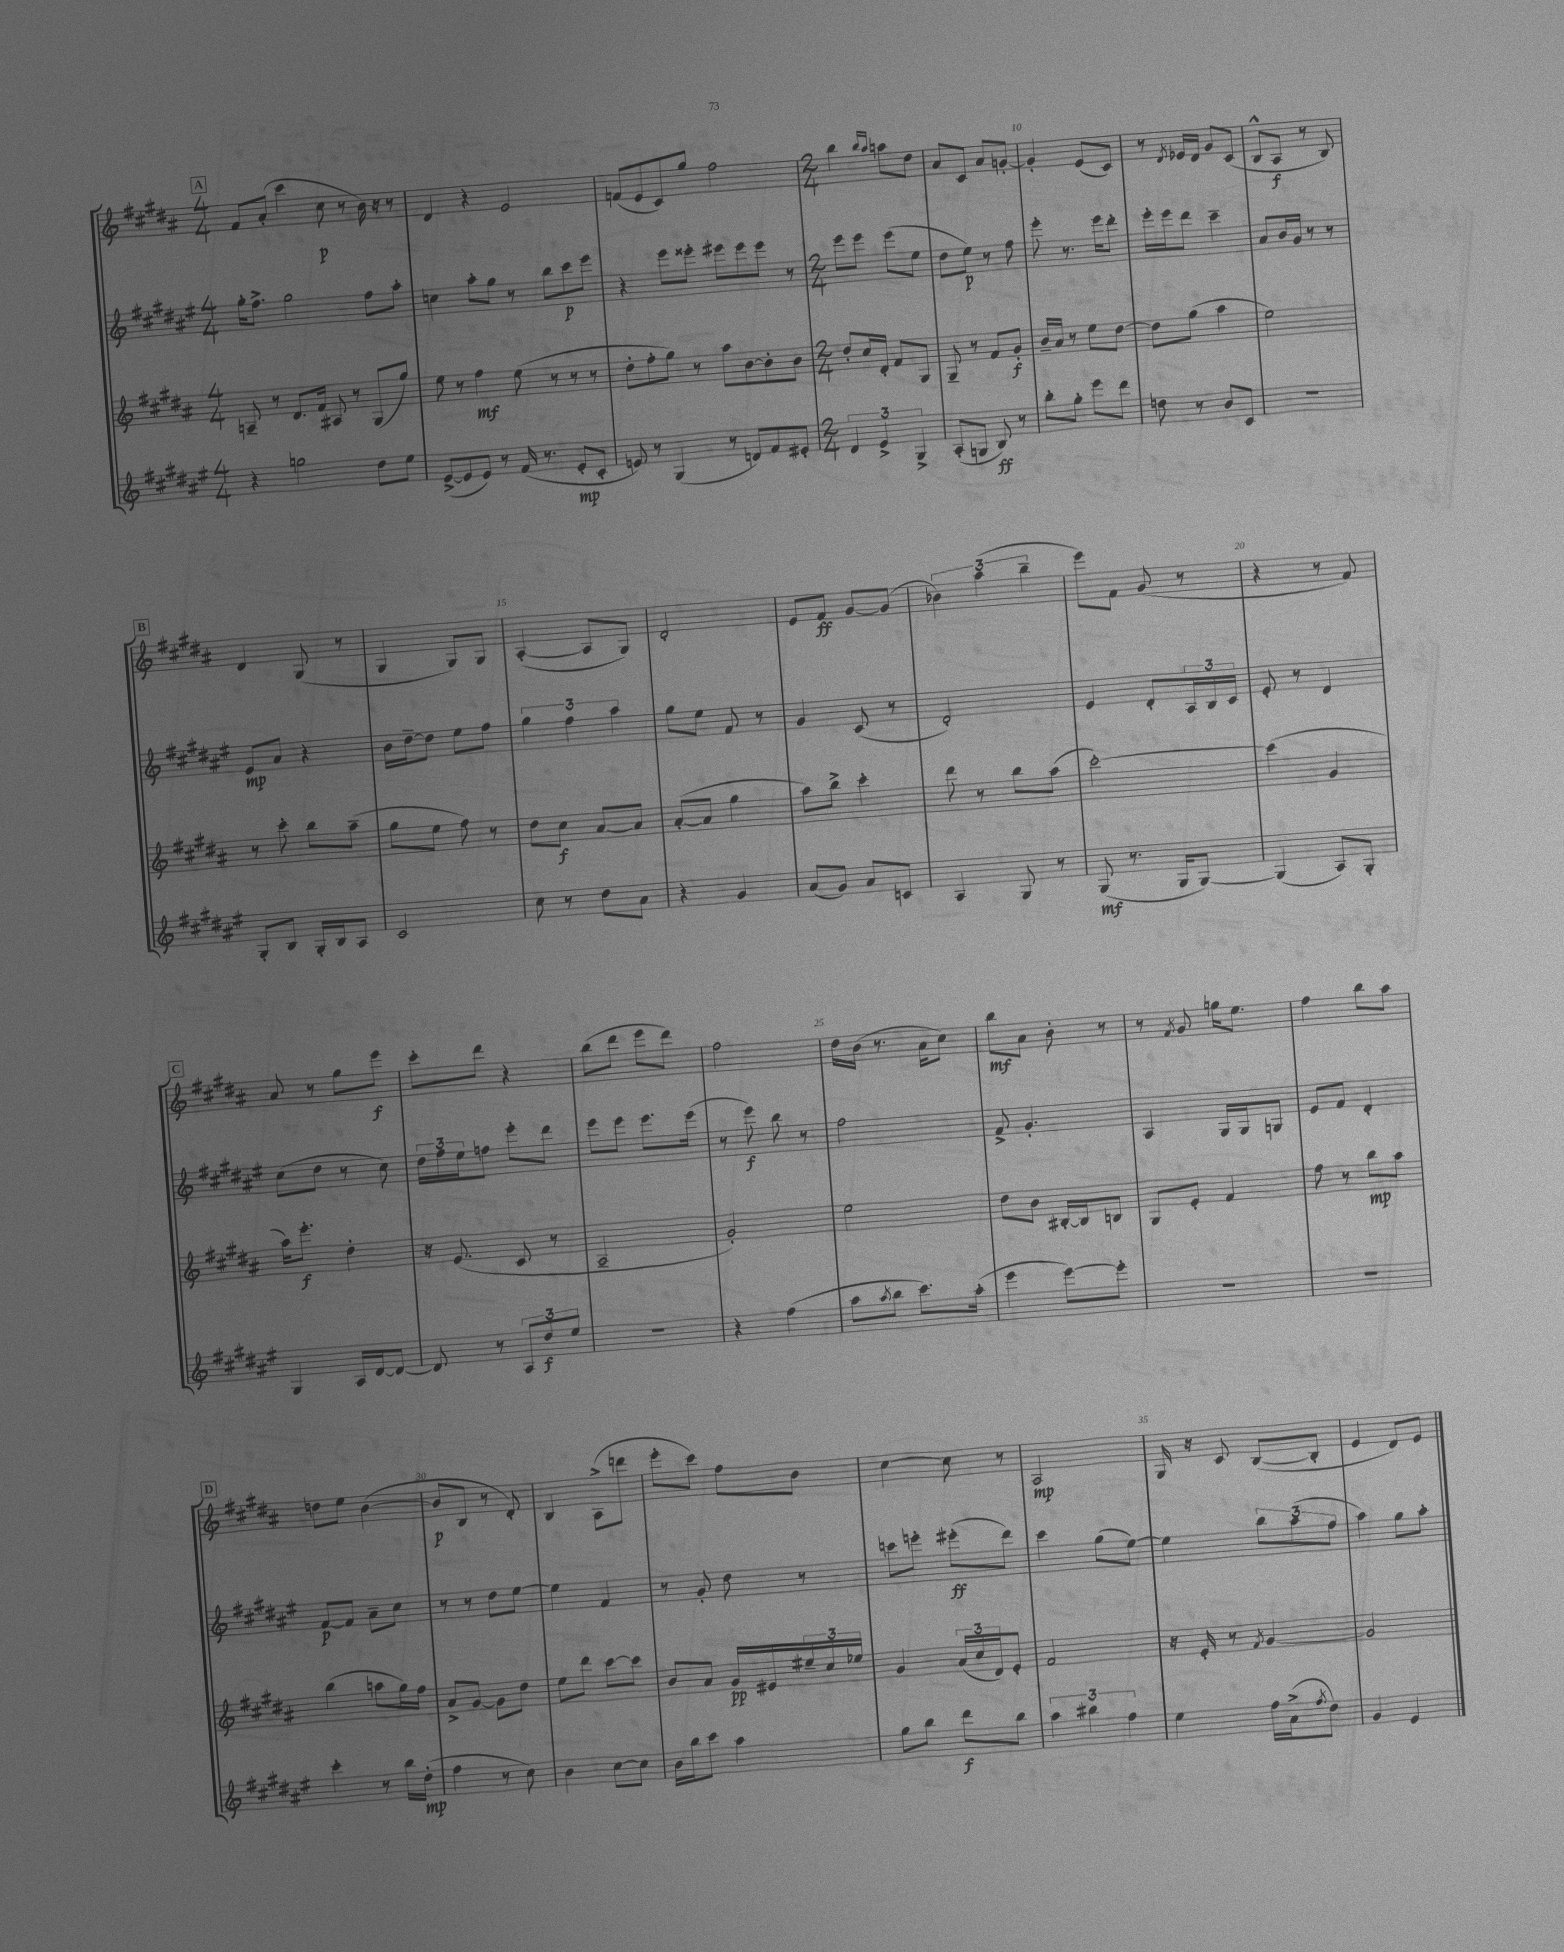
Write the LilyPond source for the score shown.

<<
\new StaffGroup <<
\new Staff = "s0" {
    \clef treble \key b \major \numericTimeSignature \time 4/4
    \mark \markup { \box "A" } fis'8 ais'8-.( cis'''4 cis''8\p r8 b'16) r16 r8 |
    dis'4 r4 e'2 |
    f'8( e'8 cis'8) gis''8 fis''2 |
    \numericTimeSignature \time 2/4 b''4 \grace { b''16 ais''16 } a''8 dis''8 |
    ais'8 cis'8 ais'8 g'8~-. |
    g'4-. e'8( cis'8) |
    r8 \acciaccatura { dis'8 } ees'16 dis'16 gis'8 cis'8( |
    b8-^ ais8\f r8 b8) |
    \mark \markup { \box "B" } dis'4 gis8( r8 |
    gis4 gis8) gis8 |
    ais4~-.( ais8 gis8) |
    dis'2-. |
    e'8 fis'8\ff gis'8~ gis'8( |
    \tuplet 3/2 { bes'4) ais''4( b''4-- } |
    e'''8) fis'8 gis'8( r8 |
    r4 r8 fis'8) |
    \mark \markup { \box "C" } ais'8 r8 gis''8 e'''8\f |
    cis'''8-. dis'''8 r4 |
    b''8( dis'''8 e'''8 dis'''8) |
    fis''2 |
    dis''16 b'16( r8. ais'16 cis''8) |
    b''8\mf ais'8 b'8-. r8 |
    r8 \acciaccatura { fis'8 } gis'8 g''16 e''8. |
    fis''4 b''8 ais''8 |
    \mark \markup { \box "D" } d''8 e''8 b'4~( |
    b'8\p b8 r8 dis'8-.) |
    b4 ais8->( d'''8 |
    e'''8-. cis'''8) fis''8 b'8 |
    cis''4~ cis''8 r8 |
    ais2\mp |
    gis16 r16 cis'8 b8~( b8-. |
    e'4 dis'8) e'8 \bar "|." |
}
\new Staff = "s1" {
    \clef treble \key fis \major \numericTimeSignature \time 4/4
    \mark \markup { \box "A" } gis''16-. fis''8.-> gis''2 fis''8 ais''8-. |
    c''4 ais''8-. gis''8 r8 b''8 cis'''8\p eis'''8 |
    r4 eis'''8 eisis'''8-. eis'''8 eis'''8 eis'''8 r8 |
    \numericTimeSignature \time 2/4 eis'''8 eis'''8 eis'''8( eis''8 |
    dis''8 eis''8\p) r8 fis''8 |
    eis'''8-. r8. eis'''16 dis'''8-. |
    eis'''16-. eis'''16 dis'''8 cis'''4-- |
    ais'8 b'16 gis'16 r8 r8 |
    \mark \markup { \box "B" } eis'8\mp ais'8 r4 |
    b'16 dis''16~-- dis''8 eis''8 fis''8 |
    \tuplet 3/2 { gis''4 fis''4 ais''4 } |
    gis''8 eis''8 fis'8 r8 |
    gis'4 cis'8( r8 |
    dis'2-.) |
    eis'4 dis'8-. \tuplet 3/2 { ais16 b16 cis'16 } |
    eis'8-. r8 dis'4 |
    \mark \markup { \box "C" } cis''8( dis''8 r8 cis''8) |
    \tuplet 3/2 { dis''16 fis''16 eis''16 } f''8 eis'''8-. dis'''8 |
    eis'''8 eis'''8 eis'''8. eis'''16( |
    r8 eis'''8\f) b''8 r8 |
    fis''2 |
    fis'8-> gis'4.-. |
    ais4 gis16 gis16 g8 |
    eis'8 fis'8 dis'4-. |
    \mark \markup { \box "D" } fis'8~\p fis'8 ais'8-- cis''8 |
    r8 r8 dis''8 eis''8~ |
    eis''4 fis'4 |
    r8 gis'8-. dis''8 r8 |
    c'''8 e'''8-. eis'''8-.\ff( dis'''8) |
    cis'''4 gis''8( eis''8~) |
    eis''4 \tuplet 3/2 { b''8 ais''8( fis''8 } |
    ais''4) gis''8 ais''8-. \bar "|." |
}
\new Staff = "s2" {
    \clef treble \key b \major \numericTimeSignature \time 4/4
    \mark \markup { \box "A" } a8-- r8 dis'8. fis'16 ais8 r8 gis8( gis''8) |
    e''8 r8 fis''4\mf e''8( r8 r8 r8 |
    dis''8-. fis''8-. gis''8) r8 ais''8 b'8~ b'8-. b'8 |
    \numericTimeSignature \time 2/4 dis''8-. cis''16 dis'16-. fis'8 gis8 |
    gis8-- r8 fis'8 gis'8-.\f |
    b'16-- ais'16 r8 e''8 dis''8~ |
    dis''8 gis''8( ais''4 |
    e''2) |
    \mark \markup { \box "B" } r8 cis'''8-. b''8 ais''8--( |
    gis''8 e''8 fis''8) r8 |
    dis''8 cis''8\f ais'8~ ais'8 |
    ais'8~-.( ais'8 gis''4 |
    ais''8) b''8-> cis'''4-. |
    dis'''8 r8 b''8 ais''8( |
    cis'''2~-.) |
    cis'''4( gis'4 |
    \mark \markup { \box "C" } ais''16) e'''8.-.\f dis''4-. |
    r16 e'8.( cis'8 r8 |
    ais2-- |
    gis'2-.) |
    e''2 |
    dis''8 b'8 bis16~-. bis16 b8 |
    gis8 e'8-. fis'4 |
    fis''8 r8 b''8\mp ais''8 |
    \mark \markup { \box "D" } b''4( a''8 gis''16) fis''16 |
    ais'8-> gis'8~ gis'8 dis''8 |
    e''8 dis'''8 cis'''8~ cis'''8 |
    b'8 ais'8 gis'16\pp eis'16 \tuplet 3/2 { eis''16-- cis''16 ees''16 } |
    gis'4 \tuplet 3/2 { ais'16( cis''16 dis'16) } e'8-. |
    fis'2 |
    r16 e'16-. r8 \acciaccatura { fis'8 } gis'4~ |
    gis'2 \bar "|." |
}
\new Staff = "s3" {
    \clef treble \key fis \major \numericTimeSignature \time 4/4
    \mark \markup { \box "A" } r4 g''2 dis''8 eis''8 |
    eis'8~->( eis'8 eis'8) r8 fis'16( r8. eis'8-.\mp cis'8-. |
    e'8) r8 gis4( r8 d'8) fis'8 eis'8-. |
    \numericTimeSignature \time 2/4 \tuplet 3/2 { dis'4 eis'4-> gis4-> } |
    ais8-.( g8 b8\ff) r8 |
    b''8-. gis''8-. eis'''8 dis'''8 |
    d''8 r8 b'8 cis'8 |
    r2 |
    \mark \markup { \box "B" } gis8-. b8 gis16-. b16 ais8 |
    cis'2 |
    cis''8 r8 dis''8 ais'8 |
    r4 gis'4 |
    ais'8( gis'8) ais'8 c'8 |
    ais4 gis8 r8 |
    gis8\mf( r8. gis16 gis8~) |
    gis4( ais8) gis8-. |
    \mark \markup { \box "C" } gis4 ais16 dis'16~ dis'8~ |
    dis'8 r8 \tuplet 3/2 { ais8 dis''8\f eis''8 } |
    R2 |
    r4 fis''4( |
    ais''8 \acciaccatura { ais''8 } b''8 cis'''8.) ais''16-.( |
    eis'''4 eis'''8~) eis'''8-. |
    R2 |
    R2 |
    \mark \markup { \box "D" } cis'''4-. r8 b''16 dis''16-.\mp( |
    fis''4 r8 cis''8) |
    b'4 cis''8~ cis''8 |
    b'16 b''16 cis'''8 ais''4 |
    gis''8 b''8 dis'''8\f b''8 |
    \tuplet 3/2 { ais''4 bis''4 fis''4 } |
    eis''4 fis''16 ais'16->( \acciaccatura { fis''8 } dis''8) |
    gis'4 eis'4 \bar "|." |
}
>>
>>
\layout { \context { \Score currentBarNumber = #5 \override BarNumber.break-visibility = ##(#f #t #t) barNumberVisibility = #(every-nth-bar-number-visible 5) } }
